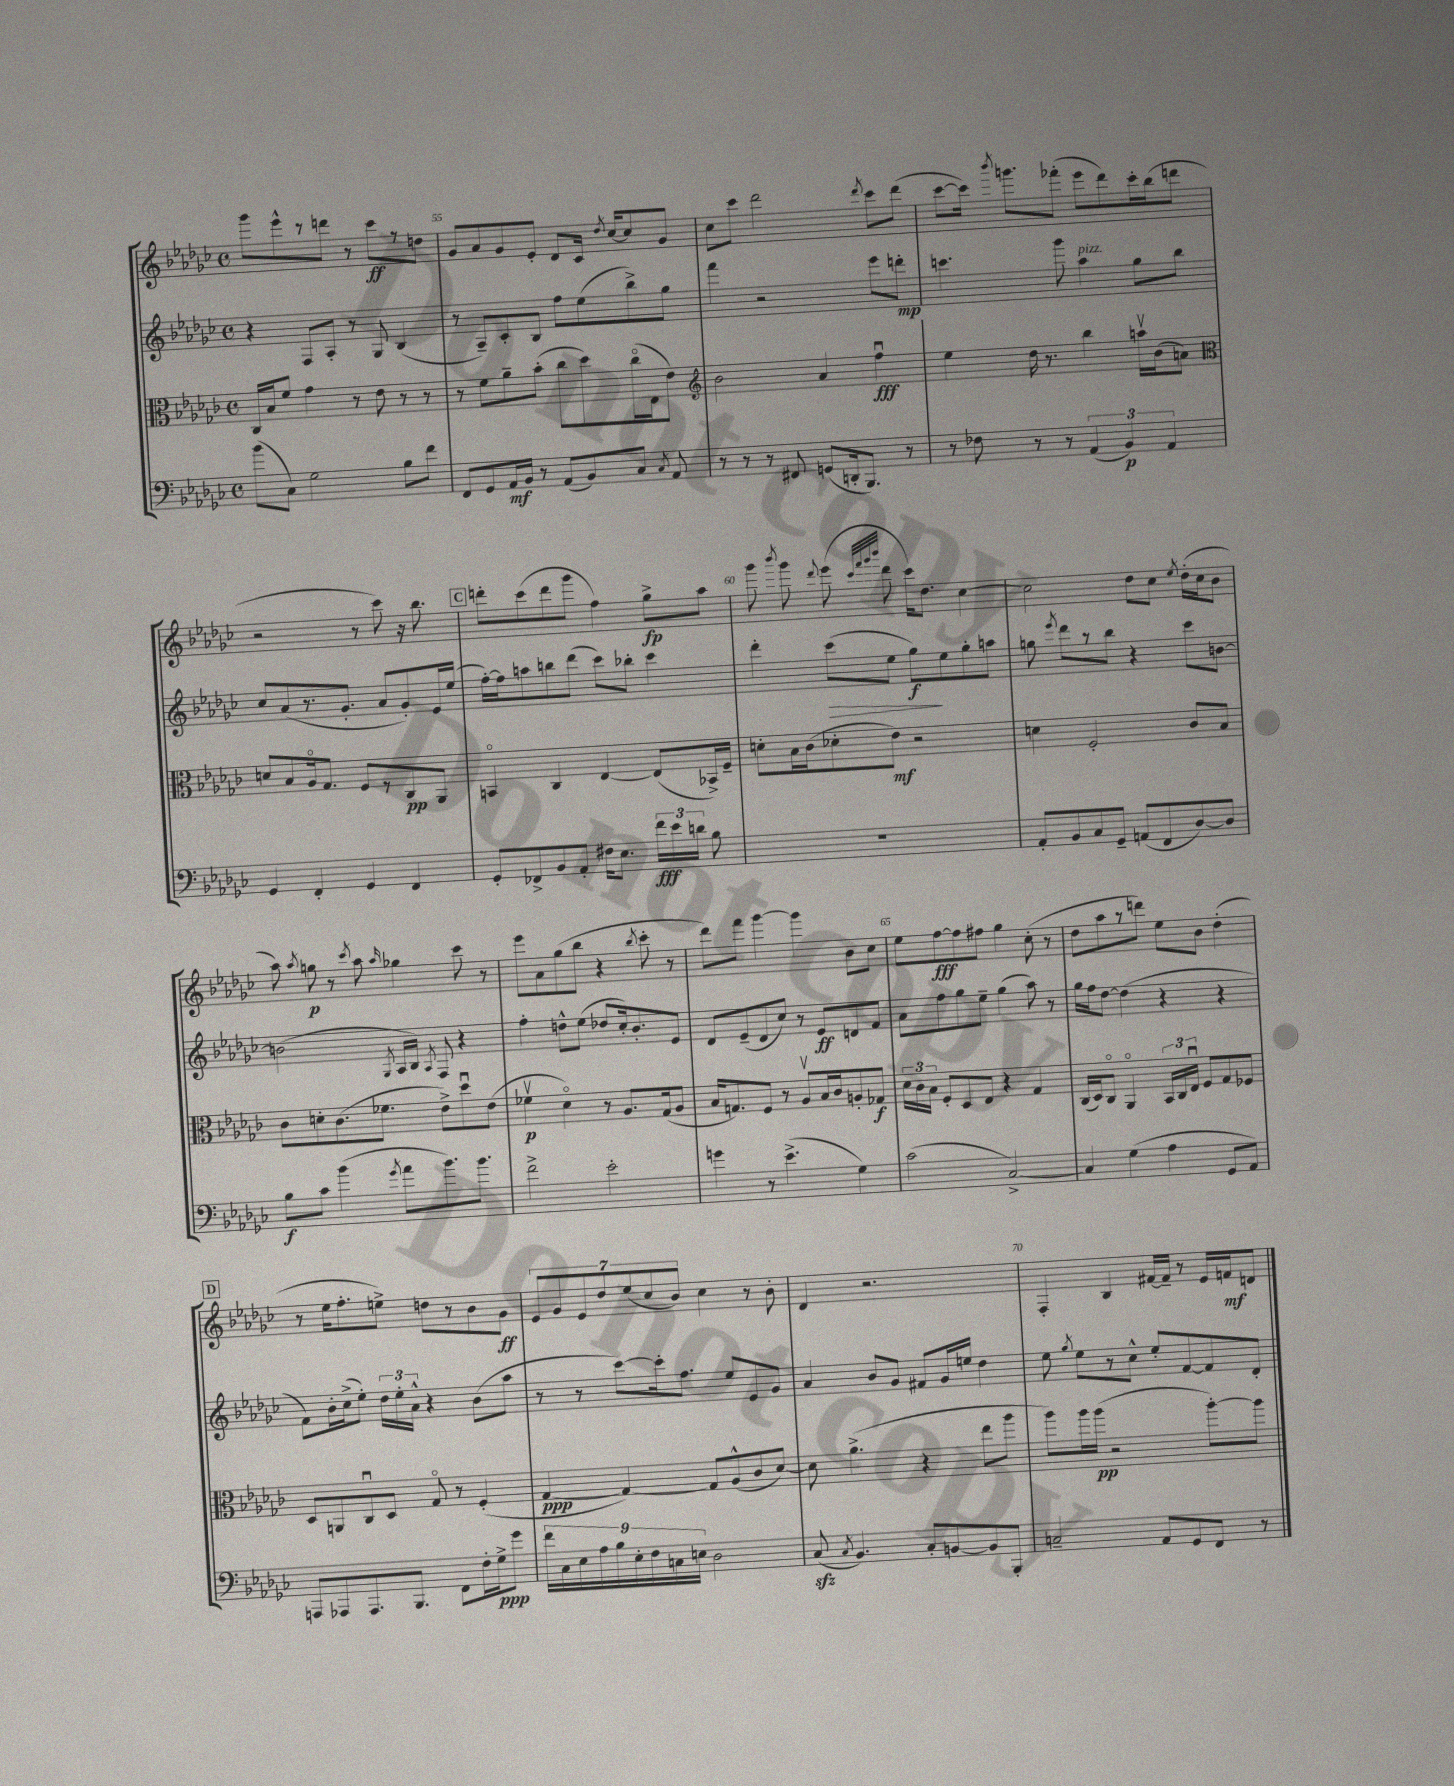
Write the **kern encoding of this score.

**kern	**kern	**kern	**kern
*staff4	*staff3	*staff2	*staff1
*clefF4	*clefC3	*clefG2	*clefG2
*k[b-e-a-d-g-c-]	*k[b-e-a-d-g-c-]	*k[b-e-a-d-g-c-]	*k[b-e-a-d-g-c-]
*M4/4	*M4/4	*M4/4	*M4/4
*met(c)	*met(c)	*met(c)	*met(c)
(8b-\L	16C-/LL	4r	8ggg-\L
.	16B-/J	.	.
8C-\J)	8f/J	.	8eee-^^\
2G-\	4g-\	8F/L	8r
.	.	8A-'/J	8ddd\J
.	8r	8r	8r
.	8e-\	8G-/	8ccc-\L
8B-\L	8r	(4B-/	8r
8f\J	8r	.	8dd\J
=	=	=	=
8FF/L	8r	8r	8g-/L
8GG-/	8f\L	8A-~/L)	8a-/
16AA-/L	8a-~\	8c-'/	8g-/
16BB-/JJ	.	.	.
8r	(8b-'\J	8B-/J	8e-'/J
(8AA-/L	8cc-\L	8ff\L	8d-/L
8BB-/)	8dd-\)	(8ee-\	16c-/Jk
.	.	.	8qdd-/
.	.	.	[16cc-/LK
8C-/J	(16cc-o\L	8bb-^\)	8cc-/]
.	16E-\J	.	.
8qC-/	.	.	.
8AA-/	8e-\J)	8gg-\J	8g-/J
=	=	=	=
*	*clefG2	*	*
8r	2b-\	4fff\	8cc-\L
8r	.	.	8ccc-\J
8r	.	2r	2ddd-\
8FF#/	.	.	.
(8GG/L	4a-/	.	.
16DD'/k	.	.	.
8.BBB-/J)	.	.	.
.	.	.	8qddd-/
.	4ffu\	8eee-\L	8ccc-\L
8r	.	8ddd'\J	(8ddd-\J
=	=	=	=
8r	4ee-\	4.ccc\	[8ccc-\L
8F-\	.	.	16ccc-\]Jk)
.	.	.	8qbbb-/
.	.	.	8.ggg\L
8r	16dd-\	.	.
.	8.r	.	.
8r	.	8ggg-\	(8fff-'\J
(6AA-/	4bb-\	4aa-\	8eee-\L
.	.	.	8ddd-\)
6BB-/)	.	.	.
.	16aav\LL	8gg-\L	16ccc-'\L
.	(16b-\J	.	(16bb-\J
6AA-/	.	.	.
.	8a\J)	8bb-\J	8ddd\J
=	=	=	=
*	*clefC3	*	*
4GG-/	8d/L	8cc-/L	2r
.	8B-/	(8a-/	.
4FF'/	16A-o/k	8.r	.
.	8.G-/J	.	.
.	.	8.g-'/J	.
4GG-/	8F/L	.	8r
.	8r	8a-/L	8ccc-\)
4FF/	8C-/	8g-'/)	16r
.	.	.	8.bb-\
.	8AA-/J	16e-/L	.
.	.	(16ee-/JJ	.
=	=	=	=
8GG-'/L	4BBo/	[16ff'\LL)	8ddd'\L
.	.	16ff\]J	.
8FF-^/	.	8aa\	(8ccc-\
8BB-/	4C-/	8bb\	8ddd\
8AA-'/J	.	(8ddd-\J	8ggg-\J
16F#\LK	[4E-/	8ccc-\L)	4ff\)
8.E-\J	.	.	.
.	.	8bb-'\J	.
24f\LL	(8E-/]L	4ccc-\	8gg-^\L
24e-\	.	.	.
24d\JJ	.	.	.
8B-\	16BB-^/L)	.	8aa-\J
.	16F~/JJ	.	.
=	=	=	=
1r	8d'\L	4ddd-'\	8ggg-\
.	.	.	8qbbb-/
.	16B-\L	.	8ggg-\
.	(16c-\J	.	.
.	.	.	8qqddd-/
.	8d-'\	(8ccc-\L	(8eee-\
.	.	.	32qqccc-/LLL
.	.	.	32qqfff/
.	.	.	32qqggg-/
.	.	.	32qqbbb-/JJJ
.	8e-\J)	8ee-\J	8ddd-\
.	2r	8gg-\L)	16ccc-\LK)
.	.	.	8.dd-\J
.	.	8ee-\	.
.	.	8gg-'\	[4cc-\
.	.	8aa\J	.
=	=	=	=
8AA-'/L	4d\	8gg\	2cc-\]
.	.	8qeee-/	.
8BB-/	.	8ddd-\L	.
8C-/	2F'/	8r	.
8GG-~/J	.	8bb-\J	.
(8AA/L	.	4r	8dd-\L
8FF/	.	.	8cc-\J
.	.	.	8qee-/
[8D-/)	8c-/L	8ccc-\L	(16dd-'\LL
.	.	.	16cc-\J
8D-/]J	8B-/J	[8b\J	8b-\J
=	=	=	=
8B-\L	8c-\L	(2b\]	8aa-\)
.	.	.	8qaa-/
8c-\J	8d'\	.	8gg\
(4b-\	(8.c-\	.	8r
.	.	.	8qccc-/
.	.	.	8aa-\
.	8.f-\J	.	.
8qg-/	.	8qG-/	16qqaa-/
8a-\L	.	16A-/LL	4gg-\
.	.	16B-/JJ)	.
.	.	8qA-/	.
8.b-\)	8e-^\L)	8F/	.
.	8dd-u\	4r	8ccc-\
8.b-\J	.	.	.
.	(8e-\J	.	8r
=	=	=	=
2f^\	4f-v\	4ff'\	8eee-\L
.	.	.	8a-\
.	4d-o\)	8dd^^\L	(8gg-\
.	.	(8ee-\J	8bb-\J
2e-'\	8r	8dd-/L	4r
.	8.A-/L	16cc-'/k)	.
.	.	8.b-'/	.
.	.	.	8qbb-/
.	.	.	8ccc-'\
.	(16G-/k	.	.
.	8A-/J	8e-/J	8r
=	=	=	=
4g\	16B-/LK	8d-/L	8ddd-\L)
.	8.G/)	.	.
.	.	(8e-~/	8fff\J
8r	8F/J	8d-/	[4ggg-\
(4.e-^\	8r	8cc-/J)	.
.	8A-v/L	8r	4ggg-\]
.	16B-/L	8e-/L	.
.	16c-/J	.	.
4G-\)	8A'/	8d/	8b-\L
.	8G-/J	8f/J	8cc-\J
=	=	=	=
(2c-\	24d-\LL	8a-\L	8ee-\L
.	24c-\	.	.
.	24B-\JJ	.	.
.	8F'/L	8ff\	[8ff\
.	8D-/	8gg-\	8ff\]
.	8E-/J	8ee-~\J	8ff#\J
[2C-^/)	4r	(4gg-\	4gg-\
.	4G-/	8aa-\)	(8cc-'\
.	.	8r	8r
=	=	=	=
4C-/]	(16C-/LL	16gg-\LL	8dd-\L
.	16D-/J)	16ff\J	.
.	8C-o/J	[8dd-\J	8aa-\
(4G-\	4AA-o/	(4dd-\]	8r
.	.	.	8ddd\J)
4A-\	24BB-/LL	4r	8ee-\L
.	24C-/	.	.
.	24E-u/JJ	.	.
.	8F/L	.	8b-\J
8GG-/L	8G-/	4r	(4dd-'\
8AA-/J)	8F-/J	.	.
=	=	=	=
8AAA/L	8D-/L	8f\L)	8r
8AAA-/	8AA/	16b-'\L	16ee-\LK
.	.	(16cc-^\J	8.ff'\
8.AAA-/	8C-u/	8ee-'\J)	.
.	8D-/J	24dd-\LL	8ee^\J)
.	.	24ee-'\	.
8.BBB-/J	.	.	.
.	.	24a-^^\JJ	.
.	8G-o/	4r	8dd\L
8FF\L	8r	.	8r
16F'\L	(4F'/	(8b-\L	8b-\
16G-^\J	.	.	.
8g-\J	.	8aa-\J	8g-\J
=	=	=	=
18f\LL	[4G-/	8r	14e-/L
18C-\	.	.	.
.	.	.	14g-/
18E-\	.	.	.
.	.	8r	.
.	.	.	14e-/
18A-\	.	.	.
.	.	.	14dd-/
18B-\	.	.	.
.	4G-/_)	[8ccc-\L)	.
18E-'\	.	.	.
.	.	.	(14ee-/
18F\	.	.	.
.	.	.	14cc-/
.	.	16ccc-'\]k	.
18C\	.	.	.
.	.	.	14b-/J)
.	.	8.ff\J	.
18E\JJ	.	.	.
2D-\	8G-/]L	.	4cc-\
.	(8A-^^/	8ee-/L	.
.	8c-/	8e-/	8r
.	[8d-/J)	8g-/J	8b-'\
=	=	=	=
(8C-/	8d-\]	4a-/	4d-/
8qC-/	.	.	.
4.BB-/)	(4.a-^\	.	.
.	.	8b-/L	2.r
.	.	8g-/J	.
8C-'/L	4r	8f#/L	.
[8BB/	.	16g-/L	.
.	.	16ee/JJ	.
8BB/]	8ee-\L	4dd-\	.
8BBB-'/J	8aa-\J	.	.
=	=	=	=
2C~/	8aa-\L)	8ee-\	4F'/
.	.	8qgg-/	.
.	16aa-\L	8ee-\L	.
.	(16aa-\JJ	.	.
.	2r	8r	4B-/
.	.	8cc-^^\J	.
8AA-/L	.	8ee-'/L	[16f#/LL
.	.	.	16f#~/]JJ
8GG-/	.	[8f/	8r
8FF/J	[8aa-'\L)	8f/]	16e-/LL
.	.	.	16f/J
8r	8aa-\]J	8d-'/J	8d/J
==	==	==	==
*-	*-	*-	*-
